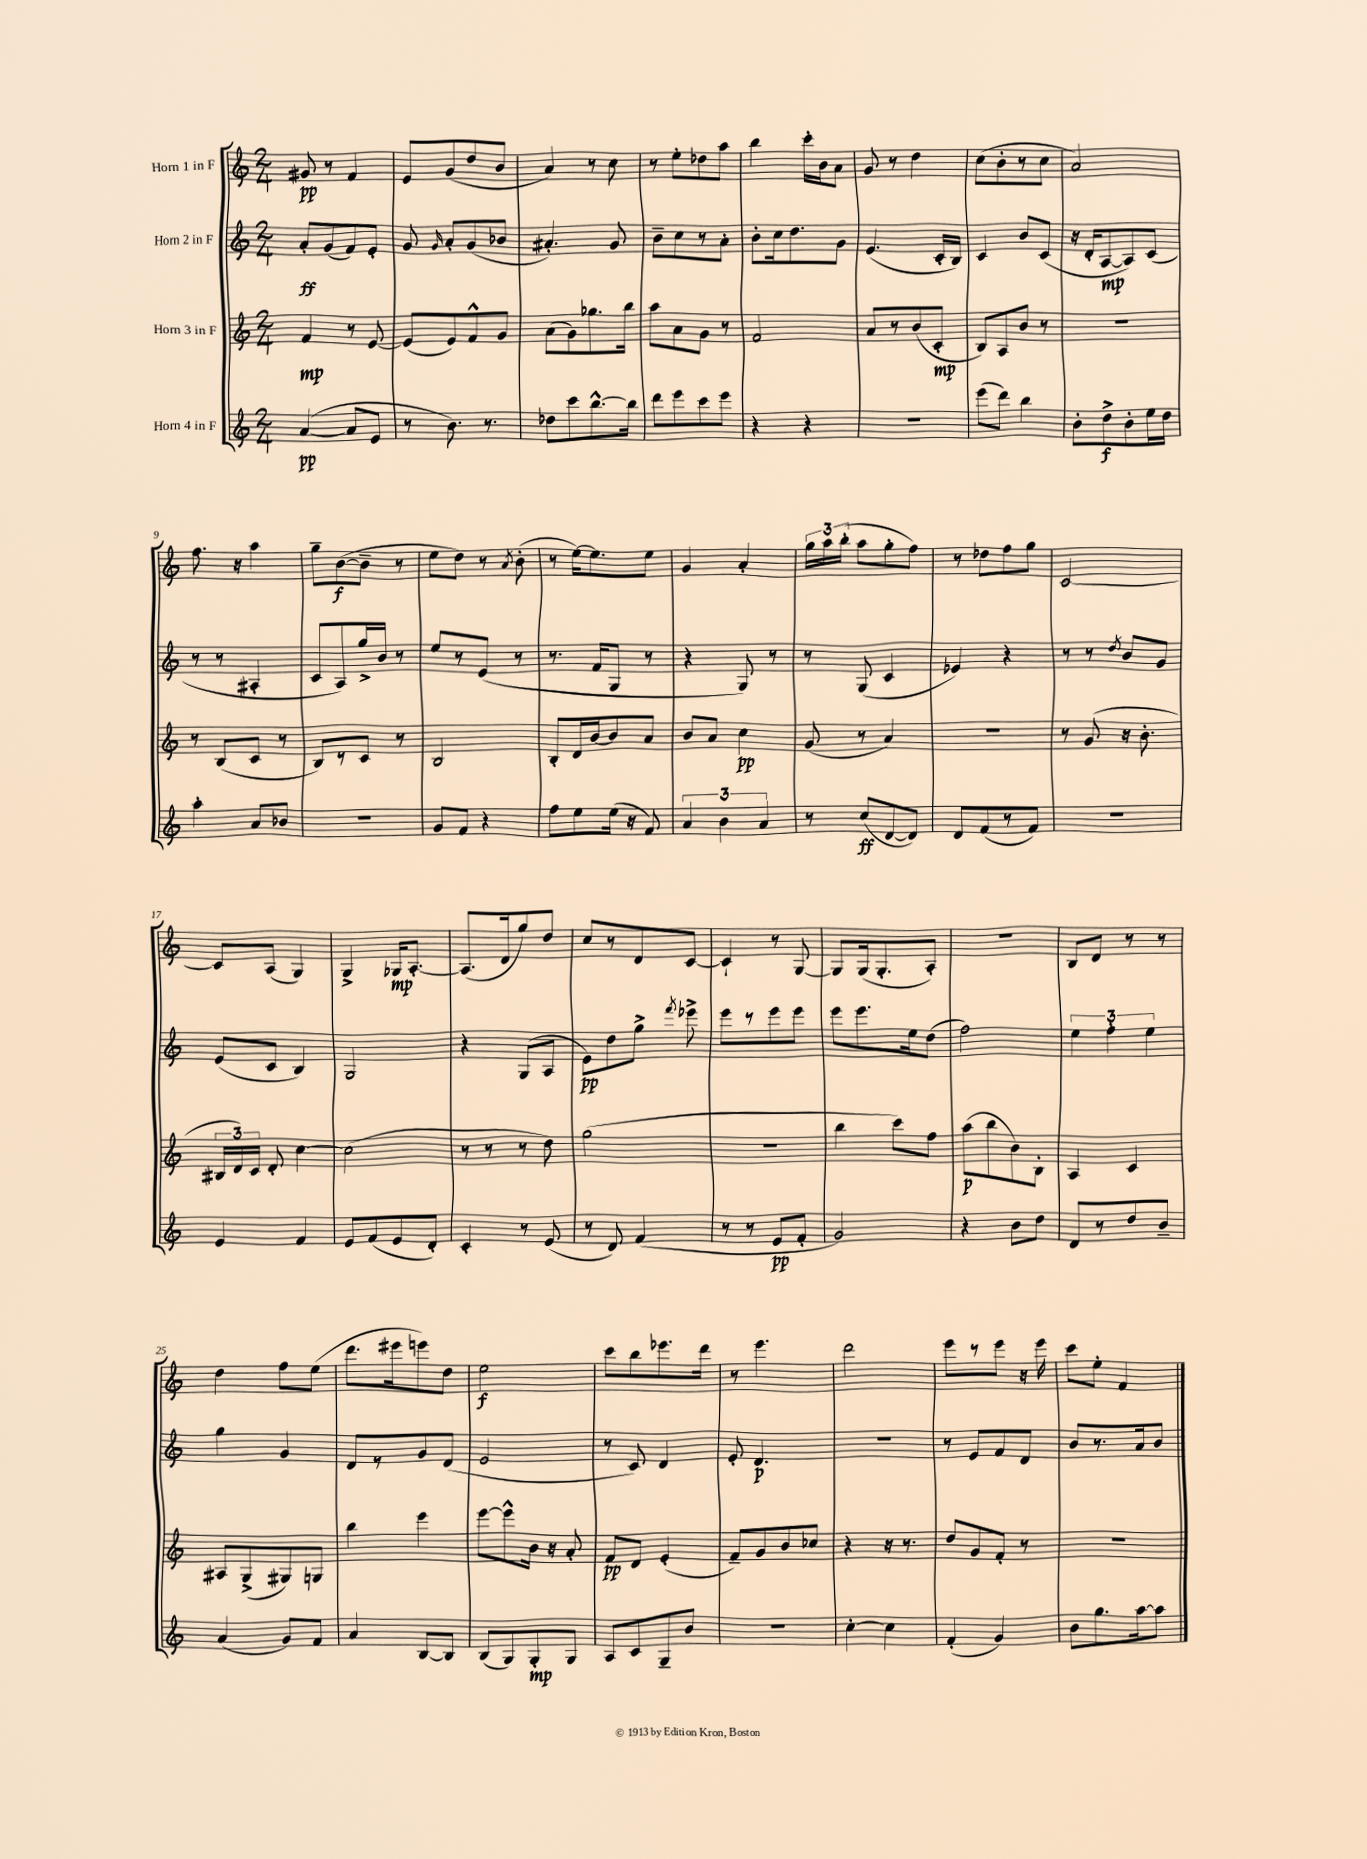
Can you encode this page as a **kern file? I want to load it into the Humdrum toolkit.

**kern	**dynam	**kern	**dynam	**kern	**dynam	**kern	**dynam
*part4	*part4	*part3	*part3	*part2	*part2	*part1	*part1
*staff4	*staff4	*staff3	*staff3	*staff2	*staff2	*staff1	*staff1
*I"Horn 4 in F	*	*I"Horn 3 in F	*	*I"Horn 2 in F	*	*I"Horn 1 in F	*
*clefG2	*	*clefG2	*	*clefG2	*	*clefG2	*
*k[]	*	*k[]	*	*k[]	*	*k[]	*
*M2/4	*	*M2/4	*	*M2/4	*	*M2/4	*
=1	=1	=1	=1	=1	=1	=1	=1
([4a/	pp	4f/	mp	8a'/L	ff	8g#X/	pp
.	.	.	.	(8g/	.	8r	.
8a/L]	.	8r	.	8f/)	.	4f/	.
8e/J	.	[8e/	.	8e'/J	.	.	.
=2	=2	=2	=2	=2	=2	=2	=2
8r	.	(8e/L]	.	8g/	.	8e/L	.
.	.	.	.	16qqg/	.	.	.
8.b\)	.	8e/)	.	8a'/L	.	(8g/	.
.	.	8f^^/	.	(8g/	.	8dd/	.
8.r	.	.	.	.	.	.	.
.	.	8g/J	.	8b-X/J	.	8b/J	.
=3	=3	=3	=3	=3	=3	=3	=3
8dd-X\L	.	(8a\L	.	4.a#X'/)	.	4a/)	.
8ccc\	.	8g\)	.	.	.	.	.
[8.bb^^\	.	8.gg-X\	.	.	.	8r	.
.	.	.	.	8g/	.	8cc\	.
16bb\Jk]	.	16bb\Jk	.	.	.	.	.
=4	=4	=4	=4	=4	=4	=4	=4
8ddd\L	.	8aa\L	.	8b~\L	.	8r	.
8eee\	.	8a\	.	8cc\	.	8ee'\L	.
8ccc\	.	8g\J	.	8r	.	8dd-X\	.
8eee\J	.	8r	.	8a'\J	.	8aa\J	.
=5	=5	=5	=5	=5	=5	=5	=5
4r	.	2f/	.	8b'\L	.	4bb\	.
.	.	.	.	16cc\k	.	.	.
.	.	.	.	8.dd\	.	.	.
4r	.	.	.	.	.	16ccc'\LL	.
.	.	.	.	.	.	16b\J	.
.	.	.	.	8g\J	.	8a\J	.
=6	=6	=6	=6	=6	=6	=6	=6
2r	.	8a/L	.	(4.e/	.	8g/	.
.	.	8r	.	.	.	8r	.
.	.	(8b/	.	.	.	4dd\	.
.	.	8c'/J	mp	16c'/LL	.	.	.
.	.	.	.	16B/JJ)	.	.	.
=7	=7	=7	=7	=7	=7	=7	=7
(8eee\L	.	8B/L)	.	4c/	.	(8cc\L	.
8ddd\J)	.	8A/	.	.	.	8b'\	.
4bb\	.	8b/J	.	8b/L	.	8r	.
.	.	8r	.	(8c/J	.	8cc\J	.
=8	=8	=8	=8	=8	=8	=8	=8
8b'\L	.	2r	.	16r	.	2a/)	.
.	.	.	.	16d'/KL	.	.	.
8dd^\	f	.	.	[8A/	mp	.	.
8b'\	.	.	.	8A/])	.	.	.
16ee\L	.	.	.	(8c/J	.	.	.
16dd\JJ	.	.	.	.	.	.	.
!!LO:LB:g=z
=9	=9	=9	=9	=9	=9	=9	=9
4aa'\	.	8r	.	8r	.	8.ff\	.
.	.	(8B/L	.	8r	.	.	.
.	.	.	.	.	.	16r	.
8a/L	.	8c/J	.	4A#X'/	.	4aa\	.
8b-X/J	.	8r	.	.	.	.	.
=10	=10	=10	=10	=10	=10	=10	=10
2r	.	8B/L)	.	8c/L	.	8gg~\L	.
.	.	8r	.	8A/)	.	([8b\	f
.	.	8c/J	.	16gg^/L	.	8b~\J]	.
.	.	.	.	16b/JJ	.	.	.
.	.	8r	.	8r	.	8r	.
=11	=11	=11	=11	=11	=11	=11	=11
8g/L	.	2B/	.	8ee/L	.	8ee\L	.
8f/J	.	.	.	8r	.	8dd\J)	.
4r	.	.	.	(8e/J	.	8r	.
.	.	.	.	.	.	8qa/	.
.	.	.	.	8r	.	(8b'\	.
=12	=12	=12	=12	=12	=12	=12	=12
8ff\L	.	8B'/L	.	8.r	.	8r	.
8ee\	.	16d/L	.	.	.	[16ee\KL)	.
.	.	[16b/J	.	16f/KL	.	8.ee\]	.
(16ee\Jk	.	8b/]	.	8G/J	.	.	.
16r	.	.	.	.	.	.	.
8f/)	.	8a/J	.	8r	.	8ee\J	.
=13	=13	=13	=13	=13	=13	=13	=13
6a/	.	8b/L	.	4r	.	4g/	.
.	.	8a/J	.	.	.	.	.
6b\	.	.	.	.	.	.	.
.	.	4cc\	pp	8G/)	.	4a'/	.
6a/	.	.	.	.	.	.	.
.	.	.	.	8r	.	.	.
=14	=14	=14	=14	=14	=14	=14	=14
8r	.	(8g/	.	8r	.	24gg\LL	.
.	.	.	.	.	.	24aa\	.
.	.	.	.	.	.	(24bb'\JJ	.
(8cc/L	ff	8r	.	(8G/	.	8aa\L	.
[8d/	.	4a/)	.	4c/	.	8gg'\	.
8d/J])	.	.	.	.	.	8ff\J)	.
=15	=15	=15	=15	=15	=15	=15	=15
8d/L	.	2r	.	4e-X/)	.	8r	.
(8f/	.	.	.	.	.	8dd-X\L	.
8r	.	.	.	4r	.	8ff\	.
8f/J)	.	.	.	.	.	8gg\J	.
=16	=16	=16	=16	=16	=16	=16	=16
2r	.	8r	.	8r	.	[2c/	.
.	.	(8g/	.	8r	.	.	.
.	.	.	.	8qdd/	.	.	.
.	.	16r	.	8b/L	.	.	.
.	.	8.b'\	.	.	.	.	.
.	.	.	.	8g/J	.	.	.
!!LO:LB:g=z
=17	=17	=17	=17	=17	=17	=17	=17
4e/	.	24B#X/LL	.	(8e/L	.	8c/L]	.
.	.	24d/)	.	.	.	.	.
.	.	24c/JJ	.	.	.	.	.
.	.	8d'/	.	8c/J	.	(8A/J	.
4f/	.	[4cc\	.	4B/)	.	4G/)	.
=18	=18	=18	=18	=18	=18	=18	=18
8e/L	.	(2cc\]	.	2G/	.	4G^/	.
(8f/	.	.	.	.	.	.	.
8e/	.	.	.	.	.	16G-X/KL	mp
.	.	.	.	.	.	[8.A'/J	.
8d'/J)	.	.	.	.	.	.	.
=19	=19	=19	=19	=19	=19	=19	=19
4c'/	.	8r	.	4r	.	(8.A/L]	.
.	.	8r	.	.	.	.	.
.	.	.	.	.	.	16d/k	.
8r	.	8r	.	(8G/L	.	8gg/)	.
(8e/	.	8dd\)	.	8A/J	.	8dd/J	.
=20	=20	=20	=20	=20	=20	=20	=20
8r	.	(2gg\	.	8e\L)	pp	8cc/L	.
8d/)	.	.	.	8dd\	.	8r	.
(4f/	.	.	.	8gg^\J	.	8d/	.
.	.	.	.	8qfff/	.	.	.
.	.	.	.	8eee-X^\	.	[8c/J	.
=21	=21	=21	=21	=21	=21	=21	=21
8r	.	2r	.	8eee\L	.	4c`/]	.
8r	.	.	.	8r	.	.	.
8e/L	pp	.	.	8eee\	.	8r	.
8f'/J	.	.	.	8eee\J	.	[8G/	.
=22	=22	=22	=22	=22	=22	=22	=22
2g/)	.	4bb\	.	8eee\L	.	8G/L]	.
.	.	.	.	8.eee\	.	(16G/k	.
.	.	.	.	.	.	8.G'/	.
.	.	8ccc\L)	.	.	.	.	.
.	.	.	.	16ee\k	.	.	.
.	.	8ff\J	.	(8dd\J	.	8A'/J)	.
=23	=23	=23	=23	=23	=23	=23	=23
4r	.	(8aa\L	p	2ff\)	.	2r	.
.	.	8bb\	.	.	.	.	.
8b\L	.	8b\)	.	.	.	.	.
8dd\J	.	8B'\J	.	.	.	.	.
=24	=24	=24	=24	=24	=24	=24	=24
8d/L	.	4A/	.	6ee\	.	8B/L	.
8r	.	.	.	.	.	8d/J	.
.	.	.	.	6ff'\	.	.	.
8dd/	.	4c/	.	.	.	8r	.
.	.	.	.	6ee\	.	.	.
8b~/J	.	.	.	.	.	8r	.
!!LO:LB:g=z
=25	=25	=25	=25	=25	=25	=25	=25
(4a/	.	8A#X/L	.	4gg\	.	4dd\	.
.	.	(8G^/	.	.	.	.	.
8g/L)	.	8G#X/)	.	4g/	.	8ff\L	.
8f/J	.	8Gn/J	.	.	.	(8ee\J	.
=26	=26	=26	=26	=26	=26	=26	=26
4a/	.	4bb\	.	8d/L	.	8.ddd\L	.
.	.	.	.	8r	.	.	.
.	.	.	.	.	.	16eee#X\k	.
[8B/L	.	4eee\	.	8g/	.	8eeen\)	.
8B/J]	.	.	.	(8d/J	.	8dd\J	.
=27	=27	=27	=27	=27	=27	=27	=27
(8B/L	.	[8eee\L	.	2e/	.	2ee\	f
8G/)	.	8eee^^\]	.	.	.	.	.
8G'/	mp	16b\Jk	.	.	.	.	.
.	.	16r	.	.	.	.	.
8G/J	.	8a'/	.	.	.	.	.
=28	=28	=28	=28	=28	=28	=28	=28
8A/L	.	8f/L	pp	8r	.	8ccc\L	.
8c/	.	8d/J	.	8c/)	.	8bb\	.
8G~/	.	(4e'/	.	4d/	.	8.eee-X\	.
8b/J	.	.	.	.	.	.	.
.	.	.	.	.	.	16ddd\Jk	.
=29	=29	=29	=29	=29	=29	=29	=29
2r	.	8f~/L)	.	8e'/	.	8r	.
.	.	8g/	.	4.d/	p	4.eee\	.
.	.	8b/	.	.	.	.	.
.	.	8cc-X/J	.	.	.	.	.
=30	=30	=30	=30	=30	=30	=30	=30
[4cc'\	.	4r	.	2r	.	2ddd\	.
4cc\]	.	16r	.	.	.	.	.
.	.	8.r	.	.	.	.	.
=31	=31	=31	=31	=31	=31	=31	=31
(4f'/	.	8dd/L	.	8r	.	8eee\L	.
.	.	8g/	.	8e/L	.	8r	.
4g/)	.	8f'/J	.	8f/	.	8eee\J	.
.	.	8r	.	8d/J	.	16r	.
.	.	.	.	.	.	16eee\	.
=32	=32	=32	=32	=32	=32	=32	=32
8b\L	.	2r	.	8b/L	.	8ccc\L	.
8.gg\	.	.	.	8.r	.	8ee'\J	.
.	.	.	.	.	.	4f/	.
[16aa\k	.	.	.	16a/k	.	.	.
8aa\J]	.	.	.	8b/J	.	.	.
==	==	==	==	==	==	==	==
*-	*-	*-	*-	*-	*-	*-	*-
